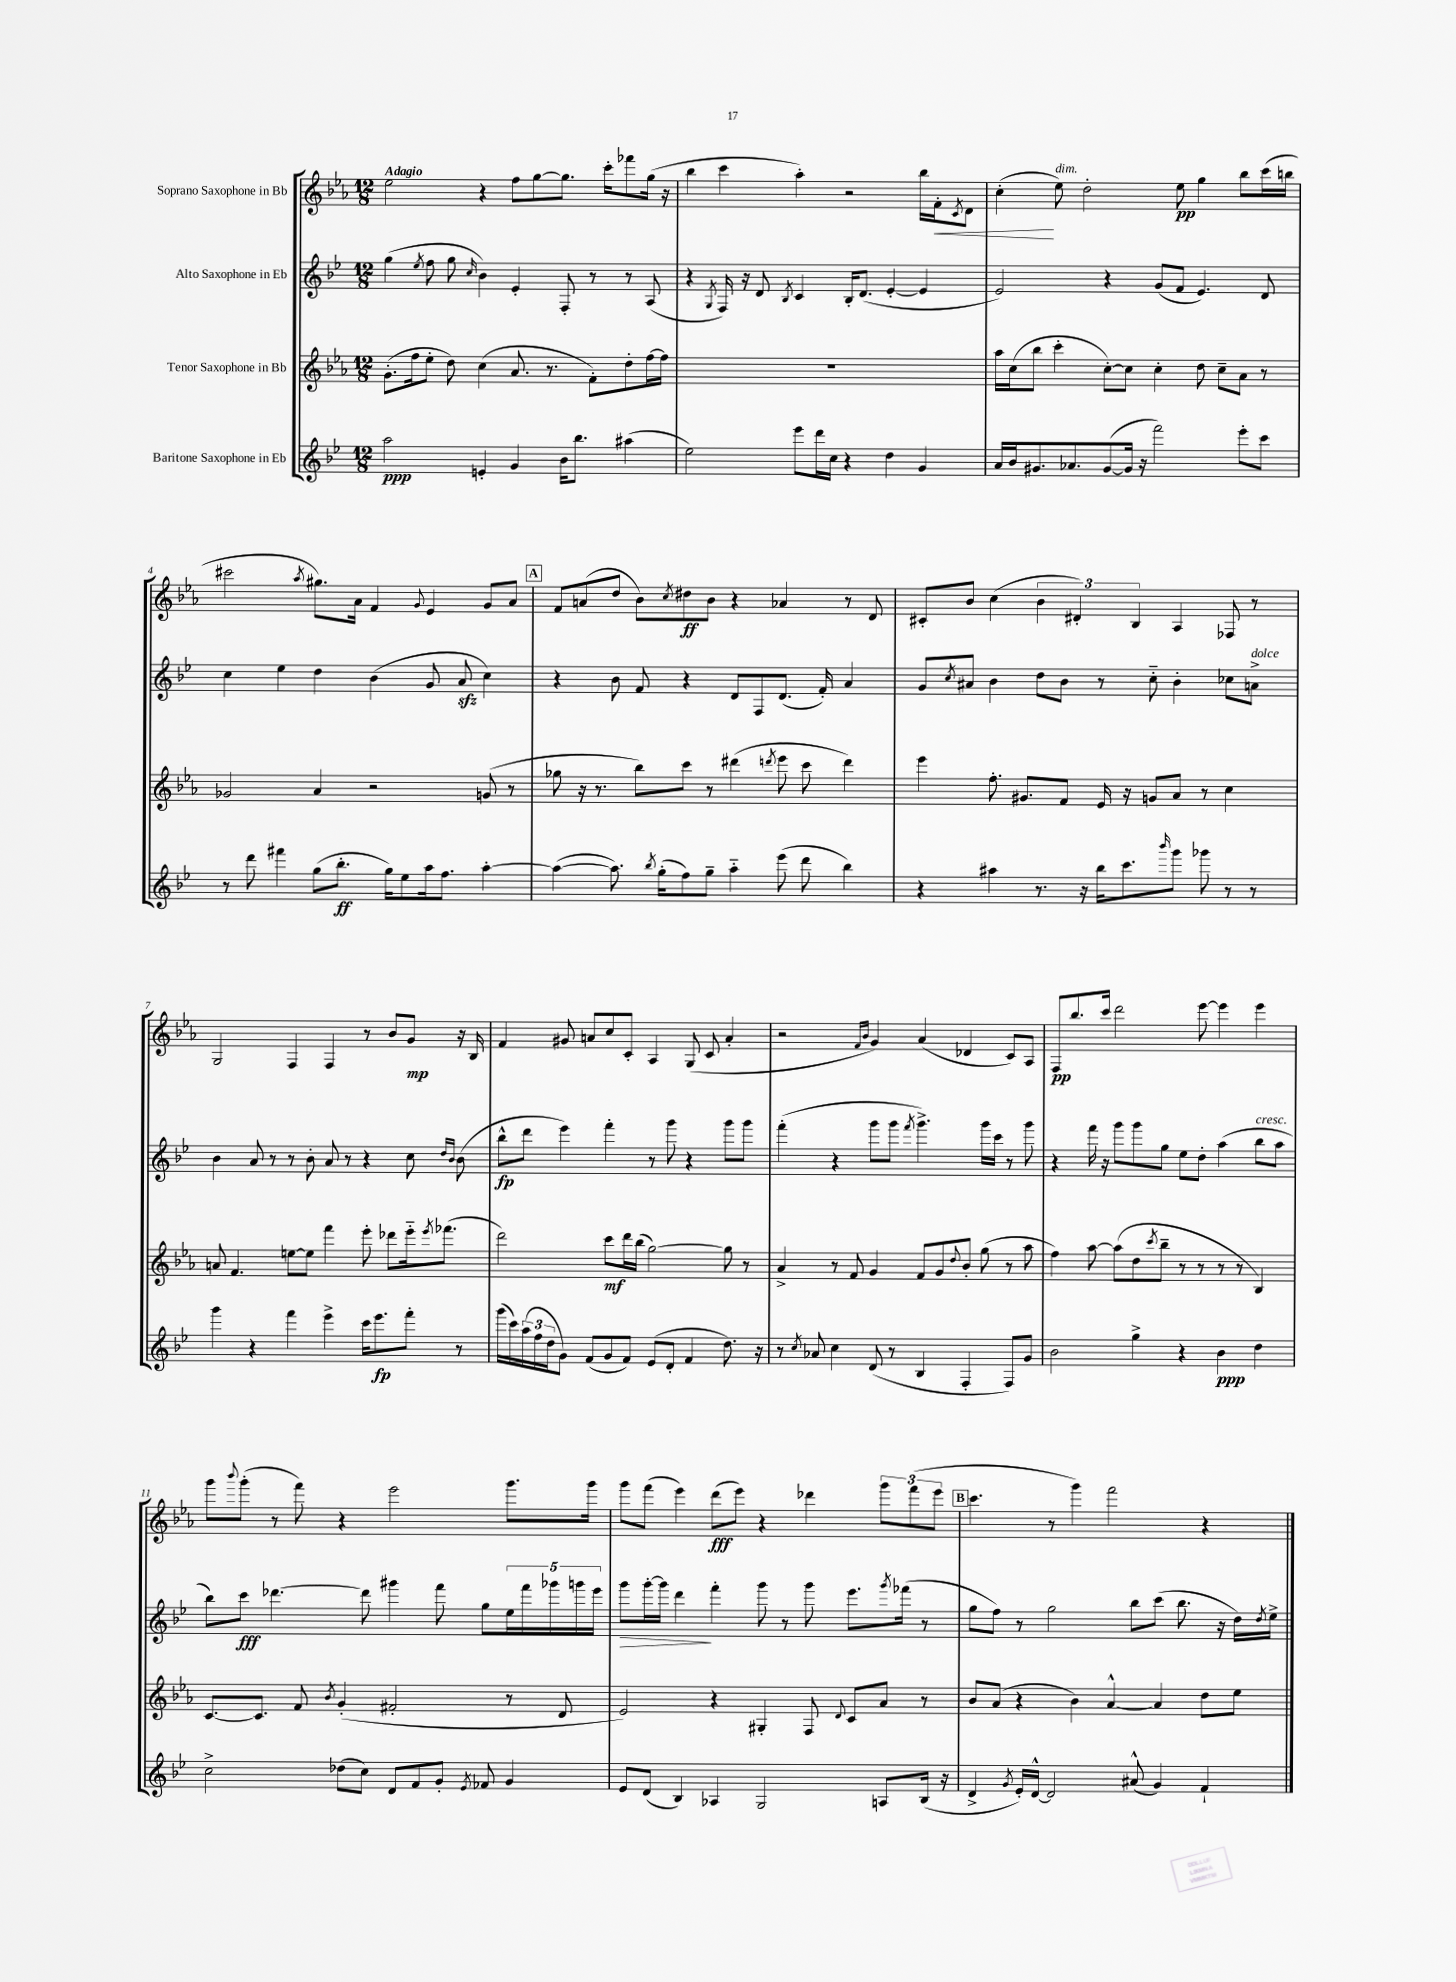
<<
\new StaffGroup <<
\new Staff = "s0" \with { instrumentName = "Soprano Saxophone in Bb" } {
    \clef treble \key ees \major \numericTimeSignature \time 12/8 \tempo "Adagio"
    ees''2 r4 f''8 g''8~ g''8. c'''16-. fes'''8 g''16( r16 |
    bes''4 c'''4 aes''4-.) r2 bes''16 f'16-.\< \acciaccatura { c'8 } d'8 |
    c''4-.\!( ees''8^\markup { \italic "dim." }) d''2-. ees''8\pp g''4 bes''8 c'''16( b''16 |
    cis'''2 \acciaccatura { aes''8 } gis''8.) aes'16 f'4 \appoggiatura { g'8 } ees'4 g'8 aes'8 |
    \mark \markup { \box "A" } f'8 a'8( d''8 bes'8) \acciaccatura { c''8 } dis''8\ff bes'8 r4 aes'4 r8 d'8 |
    cis'8-. bes'8 c''4( \tuplet 3/2 { bes'4 dis'4-.) bes4 } aes4 fes8 r8 |
    g2 f4 f4 r8 bes'8 g'8\mp r16 bes16 |
    f'4 gis'8 a'8 c''8 c'8-. aes4 g8( c'8 a'4-. |
    r2 \grace { f'16 bes'16 } g'4) aes'4( des'4 c'8) aes8 |
    f8\pp bes''8. c'''16 d'''2 ees'''8~ ees'''4 ees'''4 |
    g'''8 \appoggiatura { bes'''8 } g'''8-.( r8 f'''8) r4 ees'''2 g'''8. g'''16 |
    g'''8 f'''8( ees'''4) d'''8\fff( ees'''8) r4 des'''4 \tuplet 3/2 { g'''8 f'''8( ees'''8 } |
    \mark \markup { \box "B" } c'''4. r8 g'''4) f'''2 r4 \bar "|." |
}
\new Staff = "s1" \with { instrumentName = "Alto Saxophone in Eb" } {
    \clef treble \key bes \major \numericTimeSignature \time 12/8
    g''4( \acciaccatura { ees''8 } f''8 g''8 \grace { c''16 } bes'4) ees'4-. f8-. r8 r8 a8( |
    r4 \acciaccatura { g8 } f16) r16 d'8 \acciaccatura { bes8 } c'4 bes16-. d'8.( ees'4~-. ees'4 |
    ees'2) r4 g'8( f'8 ees'4.) d'8 |
    c''4 ees''4 d''4 bes'4( g'8 a'8\sfz c''4) |
    \mark \markup { \box "A" } r4 bes'8 f'8 r4 d'8 f8 d'8.( f'16-.) a'4 |
    g'8 \acciaccatura { c''8 } ais'8 bes'4 d''8 bes'8 r8 c''8-_ bes'4-. ces''8 a'8->^\markup { \italic "dolce" } |
    bes'4 a'8 r8 r8 bes'8-. a'8 r8 r4 c''8 \grace { d''16 bes'16 } bes'8( |
    bes''8-^\fp d'''8 ees'''4) f'''4-. r8 g'''8 r4 g'''8 g'''8 |
    f'''4-.( r4 g'''8 g'''8 \acciaccatura { f'''8 } g'''4.->) g'''16 c'''16 r8 g'''8 |
    r4 f'''16 r16 g'''8 g'''8 g''8 ees''8 d''8-. a''4( bes''8^\markup { \italic "cresc." } a''8 |
    bes''8) c'''8\fff des'''4.~ des'''8 gis'''4 f'''8 g''8 \tuplet 5/4 { ees''16 f'''16 ges'''16 g'''16 ees'''16 } |
    g'''8\> g'''16~-. g'''16 d'''4\! f'''4-. g'''8 r8 g'''8 ees'''8. \acciaccatura { g'''8 } fes'''16( r8 |
    \mark \markup { \box "B" } g''8 f''8) r8 g''2 bes''8 c'''8( bes''8. r16 d''16) \acciaccatura { d''8 } ees''16-> \bar "|." |
}
\new Staff = "s2" \with { instrumentName = "Tenor Saxophone in Bb" } {
    \clef treble \key ees \major \numericTimeSignature \time 12/8
    g'8.-.( f''16 ees''8-. d''8) c''4( aes'8. r8. f'8-.) d''8-. f''16~ f''16 |
    R1. |
    aes''16 c''16( bes''8 c'''4-. c''8~-.) c''8 c''4-. d''8 c''8-- aes'8 r8 |
    ges'2 aes'4 r2 g'8( r8 |
    \mark \markup { \box "A" } ges''8 r16 r8. bes''8) c'''8 r8 dis'''4( \acciaccatura { d'''8 } ees'''8 c'''8 d'''4) |
    ees'''4 f''8.-. gis'8. f'8 ees'16 r16 g'8 aes'8 r8 c''4 |
    a'8 f'4. e''8~ e''8 f'''4 ees'''8-. des'''8 ees'''16-_ \acciaccatura { ees'''8 } fes'''8.( |
    d'''2) c'''8\mf d'''16 bes''16( g''2~) g''8 r8 |
    aes'4-> r8 f'8 g'4 f'8 g'8 \appoggiatura { d''8 } bes'8-. g''8( r8 aes''8 |
    f''4) aes''8~ aes''8( d''8 \acciaccatura { c'''8 } bes''8-- r8 r8 r8 r8 bes4) |
    c'8.~ c'8. f'8 \acciaccatura { bes'8 } g'4-.( fis'2-. r8 d'8 |
    ees'2) r4 gis4-. f8 \appoggiatura { d'8 } c'8 aes'8 r8 |
    \mark \markup { \box "B" } bes'8 aes'8( r4 bes'4) aes'4~-^ aes'4 d''8 ees''8 \bar "|." |
}
\new Staff = "s3" \with { instrumentName = "Baritone Saxophone in Eb" } {
    \clef treble \key bes \major \numericTimeSignature \time 12/8
    a''2\ppp e'4-. g'4 bes'16 bes''8. ais''4( |
    ees''2) ees'''8 d'''16 c''16 r4 d''4 g'4 |
    a'16 bes'16 gis'8. aes'8. gis'8~( gis'16 r16 f'''2) ees'''8-. c'''8 |
    r8 d'''8 fis'''4 g''8( bes''8.-.\ff g''16) ees''8 a''16 f''8. a''4~-. |
    \mark \markup { \box "A" } a''4~( a''8.) \acciaccatura { bes''8 } g''16-.( f''8) g''8-- a''4-_ ees'''8( d'''8 bes''4) |
    r4 ais''4 r8. r16 bes''16 c'''8. \grace { bes'''16 } g'''8 ges'''8 r8 r8 |
    g'''4 r4 f'''4 ees'''4-> c'''16 ees'''8.\fp f'''8-. r8 |
    g'''16( c'''16) \tuplet 3/2 { a''16( f''16 d''16 } g'8) f'8( g'8 f'8) ees'8( d'8-. f'4 d''8.) r16 |
    r8 \acciaccatura { c''8 } aes'8 c''4 d'8( r8 bes4 f4-. f8) g'8 |
    bes'2 g''4-> r4 bes'4\ppp d''4 |
    c''2-> des''8( c''8) d'8 f'8 g'8-. \acciaccatura { ees'8 } fes'8 g'4 |
    ees'8 d'8( bes4) aes4 g2 a8 bes16( r16 |
    \mark \markup { \box "B" } d'4-> \acciaccatura { g'8 } ees'16-.) d'16~-^ d'2 ais'8-^( g'4) f'4-! \bar "|." |
}
>>
>>
